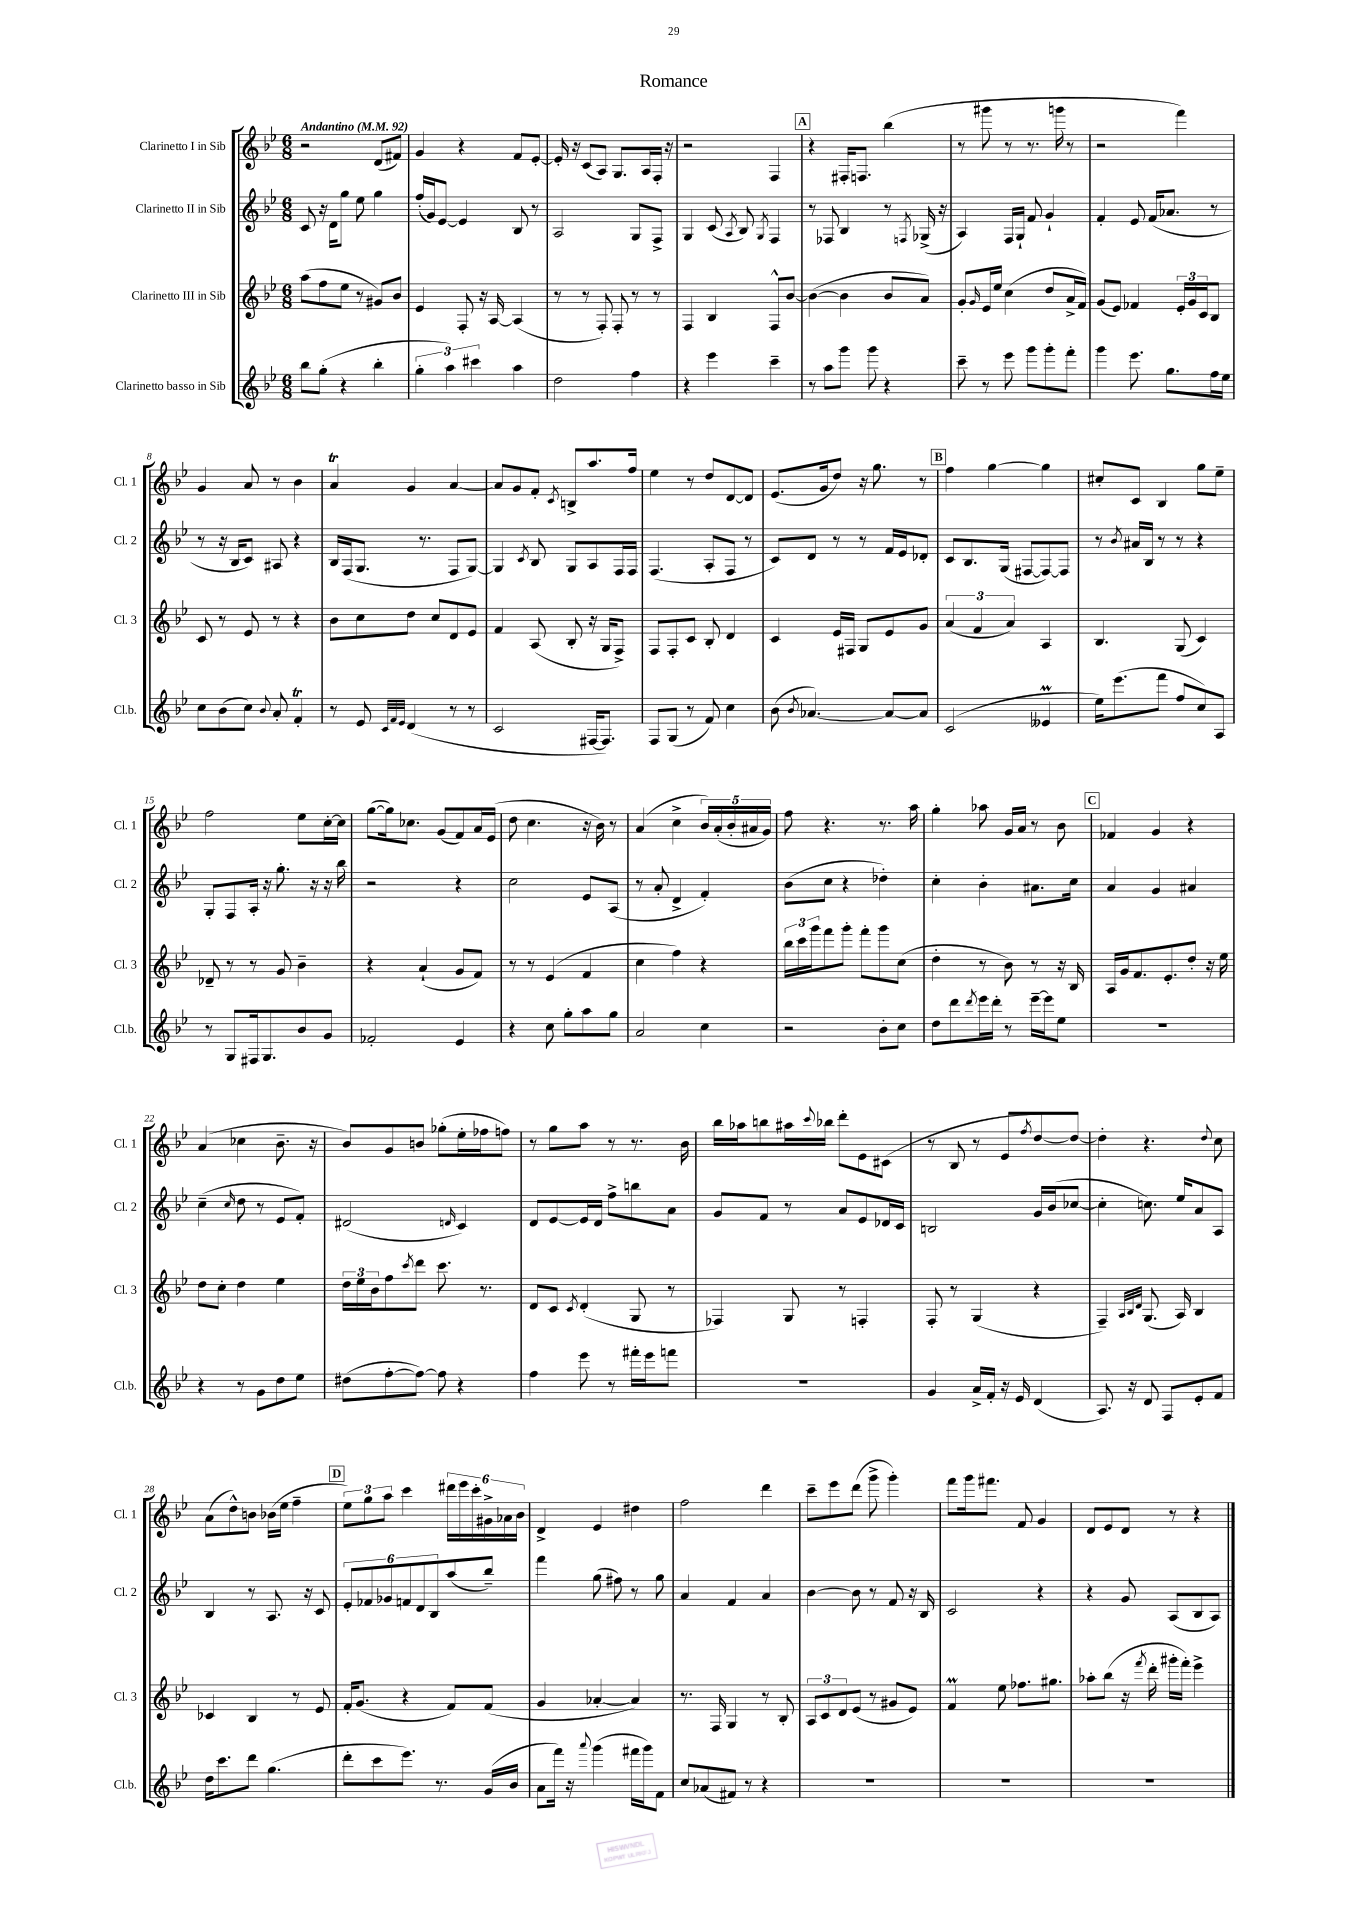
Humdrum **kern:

**kern	**kern	**kern	**kern
*part4	*part3	*part2	*part1
*staff4	*staff3	*staff2	*staff1
*I"Clarinetto basso in Sib	*I"Clarinetto III in Sib	*I"Clarinetto II in Sib	*I"Clarinetto I in Sib
*I'Cl.b.	*I'Cl. 3	*I'Cl. 2	*I'Cl. 1
*clefG2	*clefG2	*clefG2	*clefG2
*k[b-e-]	*k[b-e-]	*k[b-e-]	*k[b-e-]
*M6/8	*M6/8	*M6/8	*M6/8
*MM92	*MM92	*MM92	*MM92
=1	=1	=1	=1
!	!	!	!LO:TX:a:B:t=Andantino
8bb-\L	(8aa\L	8c/	2r
(8gg'\J	8ff\	16r	.
.	.	16d\KL	.
4r	8ee-\J	8gg\J	.
.	8r	8ee-\	.
4bb-'\	8g#X/L)	4gg\	(8d/L
.	8b-/J	.	8f#X/J)
=2	=2	=2	=2
6gg'\	4e-/	(16ff'/LL	4g/
.	.	16g/J)	.
.	.	[8e-/J	.
6aa\)	.	.	.
.	8F'/	4e-/]	4r
6ccc#X\	.	.	.
.	16r	.	.
.	[16A/	.	.
4aa\	(4A/]	8B-/	8f/L
.	.	8r	[8e-'/J
=3	=3	=3	=3
2dd\	8r	2A/	16e-'/]
.	.	.	16r
.	8r	.	(8c/L
.	8F'/)	.	8A/J)
.	8F'/	.	8.G/L
4ff\	8r	8G/L	.
.	.	.	16A/L
.	8r	8F^/J	16F'/JJ
.	.	.	16r
=4	=4	=4	=4
4r	4F/	4G/	2r
4eee-\	4B-/	(8c/	.
.	.	8qA/	.
.	.	8B-/)	.
.	.	8qG/	.
4ccc~\	8F^^/L	4F/	4F/
.	[8b-/J	.	.
!!LO:REH:place=s1:t=A
=5	=5	=5	=5
8r	(4b-\_	8r	4r
8aa\L	.	8F-X/	.
8ggg\J	4b-\]	4B-/	16F#X'/KL
.	.	.	8.Fn/J
8ggg\	.	.	.
4r	8b-/L	8r	(4bb-\
.	.	8qFn/	.
.	8a/J)	(16G-X^/	.
.	.	16r	.
=6	=6	=6	=6
8ccc~\	8g'/L	4A/)	8r
.	16qqg/	.	.
8r	16e-/L	.	8ggg#X\
.	16ee-/JJ	.	.
8eee-\	(4cc\	16F/LL	8r
.	.	16G`/JJ	.
8ggg\L	.	8f/	8.r
8ggg'\	8dd/L	4g`/	.
.	.	.	16gggn\
8fff'\J	16a^/L	.	8r
.	16f/JJ)	.	.
=7	=7	=7	=7
4ggg\	(8g/L	4f'/	2r
.	8e-/J)	.	.
8.eee-\	4f-X/	8e-/	.
.	.	(16f/KL	.
8.gg\L	.	8.a-X/J	.
.	24e-'/LL	.	4fff\)
.	24g/	.	.
.	24c/J	.	.
16ff\L	8B-/J	8r	.
16ee-\JJ	.	.	.
!!LO:LB:g=z
=8	=8	=8	=8
8cc\L	8c/	8r	4g/
(8b-\	8r	16r	.
.	.	16B-/KL	.
8cc\J)	8e-/	8c/J)	8a/
8qqb-/	.	.	.
8a'/	8r	8A#X/	8r
4fT'/	4r	4r	4b-\
=9	=9	=9	=9
8r	8b-\L	16B-/LL	4at/
.	.	(16F/J	.
8e-/	8cc\	8.G/J	.
32qqc/LLL	.	.	.
32qqf/	.	.	.
32qqe-/JJJ	.	.	.
(4d/	8dd\J	.	4g/
.	.	8.r	.
.	8cc/L	.	.
8r	8d/	8F/L	[4a/
8r	8e-/J	[8G/J)	.
=10	=10	=10	=10
2c/	4f/	4G/]	8a/L]
.	.	.	8g/
.	.	8qc/	.
.	(8A/	8B-/	8f'/J
.	.	.	8qc/
.	8B-'/	8G/L	8Bn^/L
[16F#X/KL	16r	8A/	8.aa/
8.F#/J])	16G/KL	.	.
.	8F^/J)	16F/L	.
.	.	16F/JJ	16ff/Jk
=11	=11	=11	=11
8F/L	8F/L	(4.F/	4ee-\
(8G/J	8F'/	.	.
8r	8c/J	.	8r
8f/)	8B-'/	8A'/L	8dd/L
4cc\	4d/	8F/J	[8d/
.	.	8r	8d/J]
=12	=12	=12	=12
(8b-\	4c/	8c/L)	(8.e-/L
8qb-/	.	.	.
[4.a-X/)	.	8d/J	.
.	.	.	16g/k
.	16e-/LL	8r	8dd/J)
.	16F#X/JJ	.	.
.	8G/L	8r	16r
.	.	.	8.gg\
8a-/L_	8e-/	16f/LL	.
.	.	16e-/J	.
8a-/J]	8g/J	8d-X'/J	8r
!!LO:REH:place=s1:t=B
=13	=13	=13	=13
(2c/	(6a/	8c/L	4ff\
.	.	8.B-/	.
.	6f/	.	.
.	.	.	[4gg\
.	.	(16G/Jk	.
.	6a/)	.	.
.	.	[8F#X/L	.
4e--XM/	4A/	8F#/_)	4gg\]
.	.	8F#/J]	.
=14	=14	=14	=14
16ee-\KL)	4.B-/	8r	8cc#X'/L
(8.eee-\	.	.	.
.	.	8qb-/	.
.	.	16a#X/LL	8c/J
.	.	16B-/JJ	.
8fff\J	.	8r	4B-/
8ff/L	(8G/	8r	.
8cc/)	4c/)	4r	8gg\L
8A/J	.	.	8ee-~\J
!!LO:LB:g=z
=15	=15	=15	=15
8r	8d-X~/	8G'/L	2ff\
8G/L	8r	8F/	.
16F#X/k	8r	16A'/Jk	.
8.G/	.	16r	.
.	8g/	8.gg'\	.
8b-/	4b-~\	.	8ee-\L
.	.	16r	.
8g/J	.	16r	[16cc'\L
.	.	16bb-\	16cc\JJ]
=16	=16	=16	=16
2f-X'/	4r	2r	([8gg\L
.	.	.	16gg\k])
.	.	.	8.cc-X\J
.	(4a`/	.	.
.	.	.	(8g/L
4e-/	8g/L	4r	8f/)
.	8f/J)	.	16a/L
.	.	.	(16e-/JJ
=17	=17	=17	=17
4r	8r	2cc\	8dd\
.	8r	.	4.cc\
8cc\	(4e-/	.	.
8gg'\L	.	.	.
8aa\	4f/	8e-/L	16r
.	.	.	16b-\)
8gg\J	.	(8A/J	8r
=18	=18	=18	=18
2a/	4cc\	8r	(4a/
.	.	8a'/	.
.	4ff\)	4d^/	4cc^\
4cc\	4r	4f'/)	20b-/LL)
.	.	.	(20a'/
.	.	.	20b-'/
.	.	.	20a#X/
.	.	.	20g/JJ)
=19	=19	=19	=19
2r	24bb-\LL	(8b-\L	8ff\
.	24ccc\	.	.
.	24ggg\J	.	.
.	8fff\	8cc\J	4.r
.	8ggg'\J	4r	.
.	8fff'\L	.	.
8b-'\L	8ggg\	4dd-X'\)	8.r
8cc\J	(8cc\J	.	.
.	.	.	16aa\
=20	=20	=20	=20
8dd\L	4dd'\	4cc'\	4gg'\
8ddd\	.	.	.
8qddd/	.	.	.
16eee-\L	8r	4b-'\	8aa-X\
16ddd'\JJ	.	.	.
8r	8b-\)	.	16g/LL
.	.	.	16a/JJ
[16eee-~\LL	8r	8.a#X\L	8r
16eee-\J]	.	.	.
8ee-\J	16r	.	8b-\
.	16B-/	16cc\Jk	.
!!LO:REH:place=s1:t=C
=21	=21	=21	=21
2.r	16A/LL	4a/	4f-X/
.	16g/J	.	.
.	8.f/	.	.
.	.	4g/	4g/
.	8.e-'/	.	.
.	8dd'/J	4a#X/	4r
.	16r	.	.
.	16ee-\	.	.
!!LO:LB:g=z
=22	=22	=22	=22
4r	8dd\L	(4cc~\	(4a/
.	8cc'\J	.	.
.	.	16qqcc/	.
8r	4dd\	8dd\	4cc-X\
8g\L	.	8r	.
8dd\	4ee-\	8e-/L	8.b-~\
8ee-\J	.	8f'/J)	.
.	.	.	16r
=23	=23	=23	=23
(8dd#X\L	24dd\LL	(2d#X/	8b-/L)
.	24ee-\	.	.
.	24b-\J	.	.
[8ff'\	8ff\	.	8g/
.	8qccc/	.	.
8ff\J_)	8ddd\J	.	8bn/J
8ff\]	8.ccc\	.	(8gg-X'\L
.	.	16qqdn/	.
4r	.	4c/)	16ee-'\L
.	8.r	.	16ff-X\J
.	.	.	8ffn\J)
=24	=24	=24	=24
4ff\	8d/L	8d/L	8r
.	8c/J	[8e-/	8gg\L
.	8qc/	.	.
8eee-\	(4d'/	16e-/L]	8aa\J
.	.	16d/JJ	.
8r	.	8ff^\L	8r
16fff#X'\LL	8G/	8bbn\	8.r
16eee-\J	.	.	.
8fffn\J	8r	8a\J	.
.	.	.	16b-\
=25	=25	=25	=25
2.r	4F-X/)	8g/L	16bb-\LL
.	.	.	16aa-X\J
.	.	8f/J	8bbn\
.	8G/	8r	16aa#X\L
.	.	.	8qqccc/
.	.	.	16bb-X\JJ
.	8r	8a/L	8ddd'\L
.	4Fn'/	8e-/	8e-\
.	.	16d-X/L	(8c#X\J
.	.	16c/JJ	.
=26	=26	=26	=26
4g/	8F'/	2Bn/	8r
.	8r	.	8B-/
16a^/LL	(4G/	.	8r
16f'/JJ	.	.	.
16r	.	.	8e-/L
16e-/	.	.	.
.	.	.	8qff/
(4d/	4r	16g/LL	[8dd/)
.	.	(16b-/J	.
.	.	[8cc-X/J	8dd/J_
=27	=27	=27	=27
8.A/)	4F~/)	4cc-'\]	4dd'\]
16r	.	.	.
.	32qqA/LLL	.	.
.	32qqB-/	.	.
.	32qqd/JJJ	.	.
8d/	(8.G/	8.ccn\)	4.r
8F/L	.	.	.
.	16A/)	16ee-/KL	.
8e-'/	4B-/	8a/	.
.	.	.	8qqdd/
8f/J	.	8A/J	8cc\
!!LO:LB:g=z
=28	=28	=28	=28
16dd\KL	4c-X/	4B-/	(8a\L
8.ccc\	.	.	.
.	.	.	8dd^^\)
8ddd\J	4B-/	8r	8bn\J
(4.gg\	.	8.A/	(16b-X\LL
.	.	.	16ee-\JJ
.	8r	.	4ff~\
.	.	16r	.
.	8e-/	8c/	.
!!LO:REH:place=s1:t=D
=29	=29	=29	=29
8ddd'\L	16f'/KL	12e-'/L	12ee-\L)
.	(8.g/J	.	.
.	.	12f-X/	12gg\
8ccc\	.	.	.
.	.	12g-X/	12aa\J
8.eee-\J)	4r	12fn/	4ccc\
.	.	12d/	.
.	.	12B-/	.
8.r	.	.	.
.	8f/L)	(8aa/	24ddd#X\LL
.	.	.	24eee-\
.	.	.	24ccc'\
(16g/LL	(8f/J	8bb-~/J)	24g#X^\
.	.	.	24a-X\
16b-/JJ	.	.	.
.	.	.	24b-\JJ
=30	=30	=30	=30
8a\L	4g/	4fff\	4d^/
16fff\Jk)	.	.	.
16r	.	.	.
8qqaaa/	.	.	.
(4ggg\	[4a-X'/	(8gg\	4e-/
.	.	8ff#X\)	.
16fff#X\LL	4a-/])	8r	4dd#X\
16ggg\J)	.	.	.
8f\J	.	8gg\	.
=31	=31	=31	=31
8cc/L	8.r	4a/	2ff\
(8a-X/	.	.	.
.	16F/	.	.
8f#X/J)	4G/	4f/	.
8r	.	.	.
4r	8r	4a/	4ddd\
.	8B-'/	.	.
=32	=32	=32	=32
2.r	12A/L	[4b-\	8ccc~\L
.	12c/	.	.
.	.	.	8eee-\
.	12d/	.	.
.	(8e-/J	8b-\]	(8ddd\J
.	8r	8r	8ggg^\
.	8g#X/L	8f/	4ggg'\)
.	8e-/J)	16r	.
.	.	16B-/	.
=33	=33	=33	=33
2.r	4fM/	2c/	8fff\L
.	.	.	16ggg\k
.	.	.	8.fff#X\J
.	8ee-\	.	.
.	8.ff-X\L	.	8f/
.	.	4r	4g/
.	8.gg#X\J	.	.
=34	=34	=34	=34
2.r	8aa-X'\L	4r	8d/L
.	(8bb-\J	.	8e-/
.	16r	8g/	8d/J
.	8qfff/	.	.
.	16ddd'\	.	.
.	16ggg#X'\LL	(8A/L	8r
.	16fff'\JJ)	.	.
.	4eee-^\	8B-/	4r
.	.	8A/J)	.
==	==	==	==
*-	*-	*-	*-
